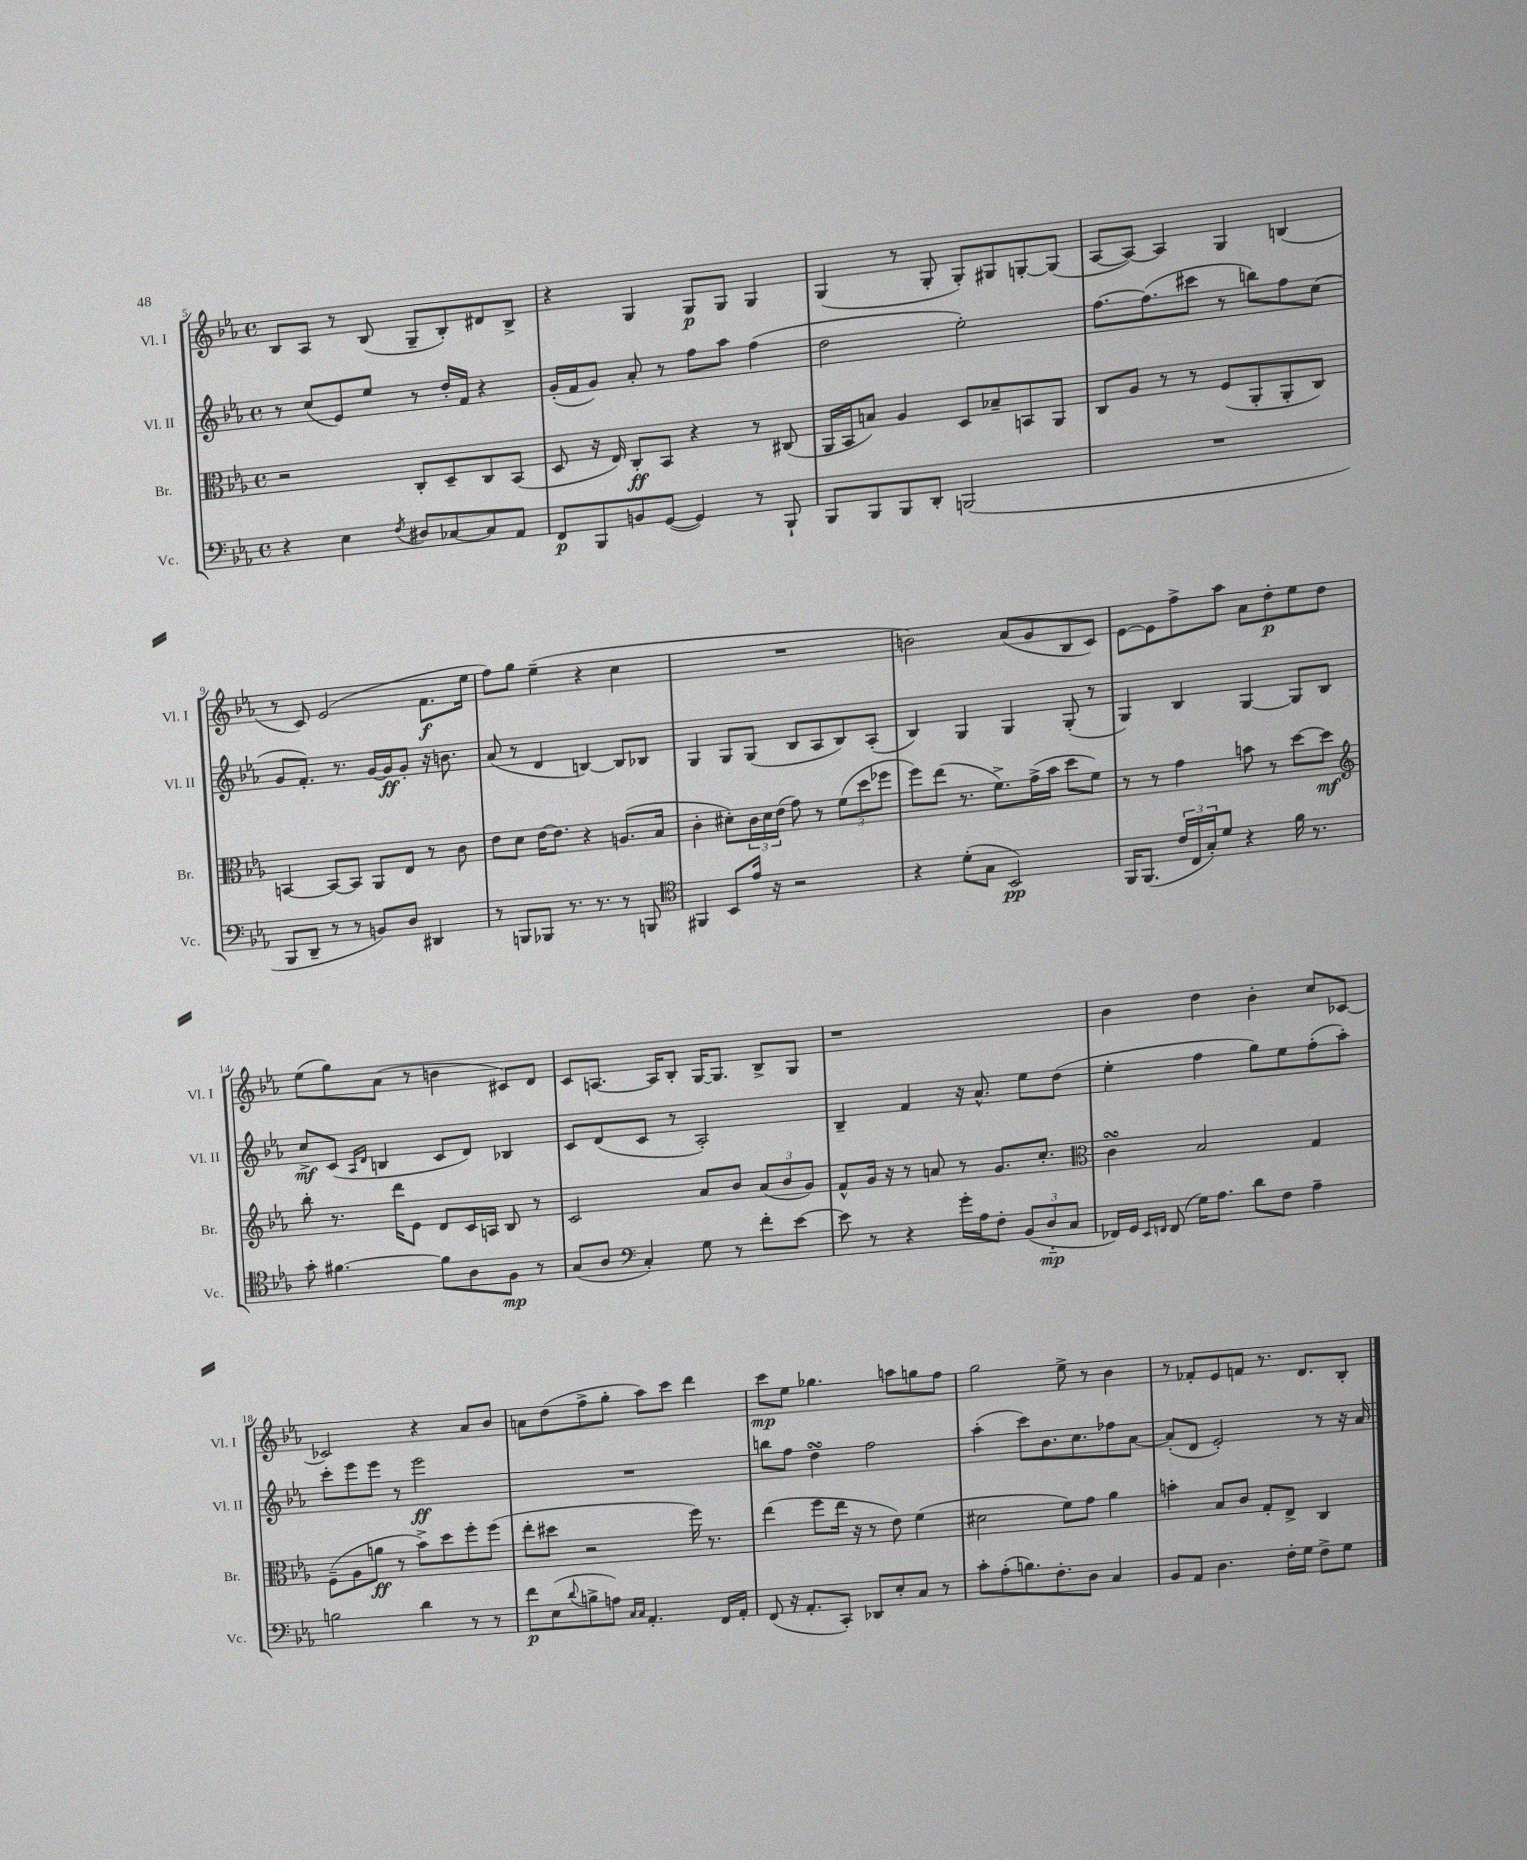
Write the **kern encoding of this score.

**kern	**dynam	**kern	**dynam	**kern	**dynam	**kern	**dynam
*part4	*part4	*part3	*part3	*part2	*part2	*part1	*part1
*staff4	*staff4	*staff3	*staff3	*staff2	*staff2	*staff1	*staff1
*I"Vc.	*	*I"Br.	*	*I"Vl. II	*	*I"Vl. I	*
*I'Vc.	*	*I'Br.	*	*I'Vl. II	*	*I'Vl. I	*
*clefF4	*	*clefC3	*	*clefG2	*	*clefG2	*
*k[b-e-a-]	*	*k[b-e-a-]	*	*k[b-e-a-]	*	*k[b-e-a-]	*
*M4/4	*	*M4/4	*	*M4/4	*	*M4/4	*
*met(c)	*	*met(c)	*	*met(c)	*	*met(c)	*
=5	=5	=5	=5	=5	=5	=5	=5
4r	.	2r	.	8r	.	8B-/L	.
.	.	.	.	(8cc/L	.	8A-/J	.
4E-\	.	.	.	8e-/)	.	8r	.
.	.	.	.	8ee-/J	.	(8B-/	.
8qF/	.	.	.	.	.	.	.
8D#X/L	.	8C'/L	.	8r	.	8G~/L	.
[8C-X/	.	8D~/	.	16dd'/LL	.	8B-'/)	.
.	.	.	.	16f/JJ	.	.	.
8C-/]	.	8C/	.	4r	.	8d#X/	.
8AA-/J	.	(8BB-/J	.	.	.	8B-^/J	.
=6	=6	=6	=6	=6	=6	=6	=6
8FF/L	p	8D/	.	(16g'/LL	.	4r	.
.	.	.	.	16f/J	.	.	.
8BBB-/	.	16r	.	8g/J)	.	.	.
.	.	16E-/)	.	.	.	.	.
8BBn/	.	8C'/L	ff	8a-'/	.	4G/	.
([8GG/J	.	8BB-/J	.	8r	.	.	.
4GG/])	.	4r	.	8ff\L	.	8G/L	p
.	.	.	.	8aa-\J	.	8G/J	.
8r	.	8r	.	(4ff\	.	4G/	.
8BBB-`/	.	(8C#X/	.	.	.	.	.
=7	=7	=7	=7	=7	=7	=7	=7
8BBB-/L	.	16AA-/LL	.	2dd\	.	(4G/	.
.	.	16BB-/J	.	.	.	.	.
8BBB-/	.	8Bn/J)	.	.	.	.	.
8BBB-/	.	4A-/	.	.	.	8r	.
8DD'/J	.	.	.	.	.	8G'/	.
(2BBBn/	.	8D/L	.	2ee-'\)	.	8G'/L)	.
.	.	8B-X~/	.	.	.	8G#X/	.
.	.	8BBn/	.	.	.	[8Gn'/	.
.	.	8AA-/J	.	.	.	(8G/J]	.
=8	=8	=8	=8	=8	=8	=8	=8
1r	.	8C/L	.	[8.ff\L	.	[8A-/L	.
.	.	8A-/J	.	.	.	8A-/J_)	.
.	.	.	.	(8.ff\]	.	.	.
.	.	8r	.	.	.	4A-/]	.
.	.	8r	.	8ccc#X\J	.	.	.
.	.	(8F/L	.	8r	.	4G/	.
.	.	8AA-'/	.	8bbn\L)	.	.	.
.	.	8AA-'/	.	8ff\	.	(4Bn/	.
.	.	8C/J)	.	(8cc\J	.	.	.
!!LO:LB:g=z
=9	=9	=9	=9	=9	=9	=9	=9
8BBB-/L	.	[4BBn/	.	8g/L	.	8r	.
8DD~/J	.	.	.	8.f'/J)	.	8c/)	.
8r	.	8BB/L_	.	.	.	(2e-/	.
.	.	.	.	8.r	.	.	.
8r	.	8BB/J]	.	.	.	.	.
8BBn/L)	.	8AA-/L	.	[16g/LL	.	.	.
.	.	.	.	16g/J]	ff	.	.
8D/J	.	8E-/J	.	8g'/J	.	.	.
4DD#X/	.	8r	.	16r	.	8.f\L	f
.	.	.	.	8.bn\	.	.	.
.	.	8c\	.	.	.	.	.
.	.	.	.	.	.	16ee-\Jk	.
=10	=10	=10	=10	=10	=10	=10	=10
8r	.	8e-\L	.	(8a-/	.	8ff\L)	.
8BBBn/L	.	8d\J	.	8r	.	8gg\J	.
8BBB-X/J	.	[16e-\KL	.	4d/	.	(4ee-~\	.
.	.	8.e-\J]	.	.	.	.	.
8.r	.	.	.	.	.	.	.
.	.	4r	.	[4Bn/)	.	4r	.
8.r	.	.	.	.	.	.	.
8r	.	(8.An/L	.	8B/L]	.	4cc\	.
8BBBn/	.	.	.	8B-X/J	.	.	.
.	.	16B-/Jk	.	.	.	.	.
=11	=11	=11	=11	=11	=11	=11	=11
*clefC4	*	*	*	*	*	*	*
4FF#X/	.	4c'\	.	4G/	.	1r	.
8BB-/L	.	8d#X'\L)	.	8G/L	.	.	.
16e-/Jk	.	24c\L	.	(8G/J	.	.	.
.	.	24d#\	.	.	.	.	.
16r	.	.	.	.	.	.	.
.	.	(24e-\JJ	.	.	.	.	.
2r	.	8g\)	.	8B-/L	.	.	.
.	.	8r	.	8A-/	.	.	.
.	.	(12f\L	.	8B-/)	.	.	.
.	.	12dd\	.	.	.	.	.
.	.	.	.	(8A-'/J	.	.	.
.	.	12ff-X\J	.	.	.	.	.
=12	=12	=12	=12	=12	=12	=12	=12
4r	.	8ff\L)	.	4B-/)	.	2bn\)	.
.	.	(8ee-\J	.	.	.	.	.
(8d'\L	.	8.r	.	4G/	.	.	.
8G\J	.	.	.	.	.	.	.
.	.	8.f^\L)	.	.	.	.	.
2BB-/)	pp	.	.	4G/	.	(8a-/L	.
.	.	(16g^\L	.	.	.	8g/	.
.	.	16b-\JJ	.	.	.	.	.
.	.	8dd\L	.	(8G'/	.	8B-/	.
.	.	8f\J)	.	8r	.	8c/J)	.
=13	=13	=13	=13	=13	=13	=13	=13
16FF/KL	.	8r	.	4G/)	.	[8e-\L	.
(8.FF/J	.	.	.	.	.	.	.
.	.	8r	.	.	.	8e-\]	.
24c/LL	.	4g\	.	4B-/	.	8ff^\	.
24C/	.	.	.	.	.	.	.
24G'/J)	.	.	.	.	.	.	.
8d/J	.	.	.	.	.	8aa-\J	.
4r	.	8bn\	.	[4G/	.	8a-\L	.
.	.	8r	.	.	.	8dd'\	p
16f\	.	[8dd\L	.	8G/L]	.	8ee-\	.
8.r	.	.	.	.	.	.	.
.	.	8dd\J]	mf	8B-/J	.	8dd\J	.
!!LO:LB:g=z
=14	=14	=14	=14	=14	=14	=14	=14
*	*	*clefG2	*	*	*	*	*
8g'\	.	8bb-'\	.	8cc^/L	mf	(8ee-\L	.
[4.f#X\	.	8.r	.	(8c/J	.	8gg\)	.
.	.	.	.	16qqA-/LL	.	.	.
.	.	.	.	16qqd/JJ	.	.	.
.	.	.	.	4Bn/	.	(8a-\J	.
.	.	16ddd\KL	.	.	.	.	.
.	.	8e-\J	.	.	.	8r	.
8f#\L]	.	8d/L	.	8c/L	.	4bn\	.
8A-\	.	16c/L	.	8d/J)	.	.	.
.	.	16An/JJ	.	.	.	.	.
8F\J	mp	8B-/	.	4B-X/	.	8c#X/L)	.
8r	.	8r	.	.	.	8d/J	.
=15	=15	=15	=15	=15	=15	=15	=15
(8G/L	.	2c/	.	8c/L	.	8c/L	.
8A-/J	.	.	.	(8d/	.	[8.An/J	.
*clefF4	*	*	*	*	*	*	*
4C'/)	.	.	.	8c/J	.	.	.
.	.	.	.	.	.	16A/KL]	.
.	.	.	.	8r	.	8B-'/J	.
8G\	.	8a-/L	.	2A-'/)	.	[16G/KL	.
.	.	.	.	.	.	8.G/J]	.
8r	.	8b-/J	.	.	.	.	.
8f'\L	.	(12a-/L	.	.	.	8B-^/L	.
.	.	12b-/	.	.	.	.	.
[8e-\J	.	.	.	.	.	8G/J	.
.	.	12g/J)	.	.	.	.	.
=16	=16	=16	=16	=16	=16	=16	=16
8e-\]	.	8f^^/L	.	4B-~/	.	1r	.
8r	.	16g/Jk	.	.	.	.	.
.	.	16r	.	.	.	.	.
4r	.	8r	.	4f/	.	.	.
.	.	8an/	.	.	.	.	.
16g'\LL	.	8r	.	16r	.	.	.
16A-\J	.	.	.	8.a-^^/	.	.	.
8F'\J	.	8.g/L	.	.	.	.	.
(12BB-/L	.	.	.	8ee-\L	.	.	.
.	.	8.cc'/J	.	.	.	.	.
12D/	mp	.	.	.	.	.	.
.	.	.	.	(8dd\J	.	.	.
12C/J	.	.	.	.	.	.	.
=17	=17	=17	=17	=17	=17	=17	=17
*	*	*clefC3	*	*	*	*	*
16FF-X/LL)	.	4csSSS\	.	4ee-'\	.	4b-\	.
16GG/JJ	.	.	.	.	.	.	.
16qqEE-/LL	.	.	.	.	.	.	.
16qqFFn/JJ	.	.	.	.	.	.	.
(8FF/	.	.	.	.	.	.	.
16G\KL)	.	2B-/	.	4ff\	.	4dd\	.
8.A-\J	.	.	.	.	.	.	.
8d\L	.	.	.	8gg\L)	.	4b-'\	.
8F\J	.	.	.	8ee-\	.	.	.
4A-~\	.	4G/	.	(8ff'\	.	8cc/L	.
.	.	.	.	8aa-'\J)	.	[8c-X/J	.
!!LO:LB:g=z
=18	=18	=18	=18	=18	=18	=18	=18
2Bn\	.	(8F~\L	.	8ccc'\L	.	2c-X/]	.
.	.	8A-\	.	8eee-\	.	.	.
.	.	8an\J	ff	8eee-\J	.	.	.
.	.	8r	.	8r	.	.	.
4d\	.	8b-^\L)	.	2eee-\	ff	4r	.
.	.	8dd\	.	.	.	.	.
8r	.	8ff'\	.	.	.	8a-/L	.
8r	.	(8ff\J	.	.	.	8b-/J	.
=19	=19	=19	=19	=19	=19	=19	=19
8f\L	p	8ee-'\L	.	1r	.	8an\L	.
(8E-\	.	8dd#X\J	.	.	.	(8dd\	.
8qqd/	.	.	.	.	.	.	.
8Bn^\	.	2r	.	.	.	8ff^\	.
8An\J)	.	.	.	.	.	8gg'\J	.
16qqC/LL	.	.	.	.	.	.	.
16qqC/JJ	.	.	.	.	.	.	.
4.AA-'/	.	.	.	.	.	8aa-\L)	.
.	.	.	.	.	.	8ccc\J	.
.	.	16ff\)	.	.	.	4ddd\	.
.	.	8.r	.	.	.	.	.
16FF/LL	.	.	.	.	.	.	.
16AA-'/JJ	.	.	.	.	.	.	.
=20	=20	=20	=20	=20	=20	=20	=20
(8FF/	.	(4ee-\	.	8bbn\L	.	8ccc\L	mp
16r	.	.	.	8ff\J	.	8ee-\J	.
8.AA-'/L	.	.	.	.	.	.	.
.	.	8ff\L	.	4ddsSsS\	.	4.gg-X\	.
8CC'/J)	.	16ee-\Jk	.	.	.	.	.
.	.	16r	.	.	.	.	.
8DD-X/L	.	8r	.	2ff\	.	.	.
8E-'/	.	8e-\)	.	.	.	8aan\L	.
8C/J	.	(4f\	.	.	.	8ggn\	.
8r	.	.	.	.	.	8ff\J	.
=21	=21	=21	=21	=21	=21	=21	=21
8c'\L	.	2d#X\	.	(4aa-'\	.	2gg\	.
(8A-'\	.	.	.	.	.	.	.
8.Bn\)	.	.	.	8ccc\L)	.	.	.
.	.	.	.	8.b-\	.	.	.
8.F'\	.	.	.	.	.	.	.
.	.	8f\L)	.	.	.	8ee-^\	.
.	.	.	.	8.cc\	.	.	.
8D\J	.	8g\J	.	.	.	8r	.
4C/	.	4a-\	.	8ff-X\	.	4b-\	.
.	.	.	.	[8a-\J	.	.	.
=22	=22	=22	=22	=22	=22	=22	=22
8BB-/L	.	4bn'\	.	(8a-'/L]	.	8r	.
8AA-/J	.	.	.	8d/J	.	8f-X'/L	.
4.D\	.	8B-/L	.	2e-'/)	.	8e-/	.
.	.	8c/J	.	.	.	8fn/J	.
.	.	8G'/L	.	.	.	8.r	.
16F'\LL	.	8E-^/J	.	.	.	.	.
16G\JJ	.	.	.	.	.	8.d/L	.
8F^\L	.	4C/	.	8r	.	.	.
8G\J	.	.	.	16r	.	8B-'/J	.
.	.	.	.	16a-/	.	.	.
==	==	==	==	==	==	==	==
*-	*-	*-	*-	*-	*-	*-	*-
